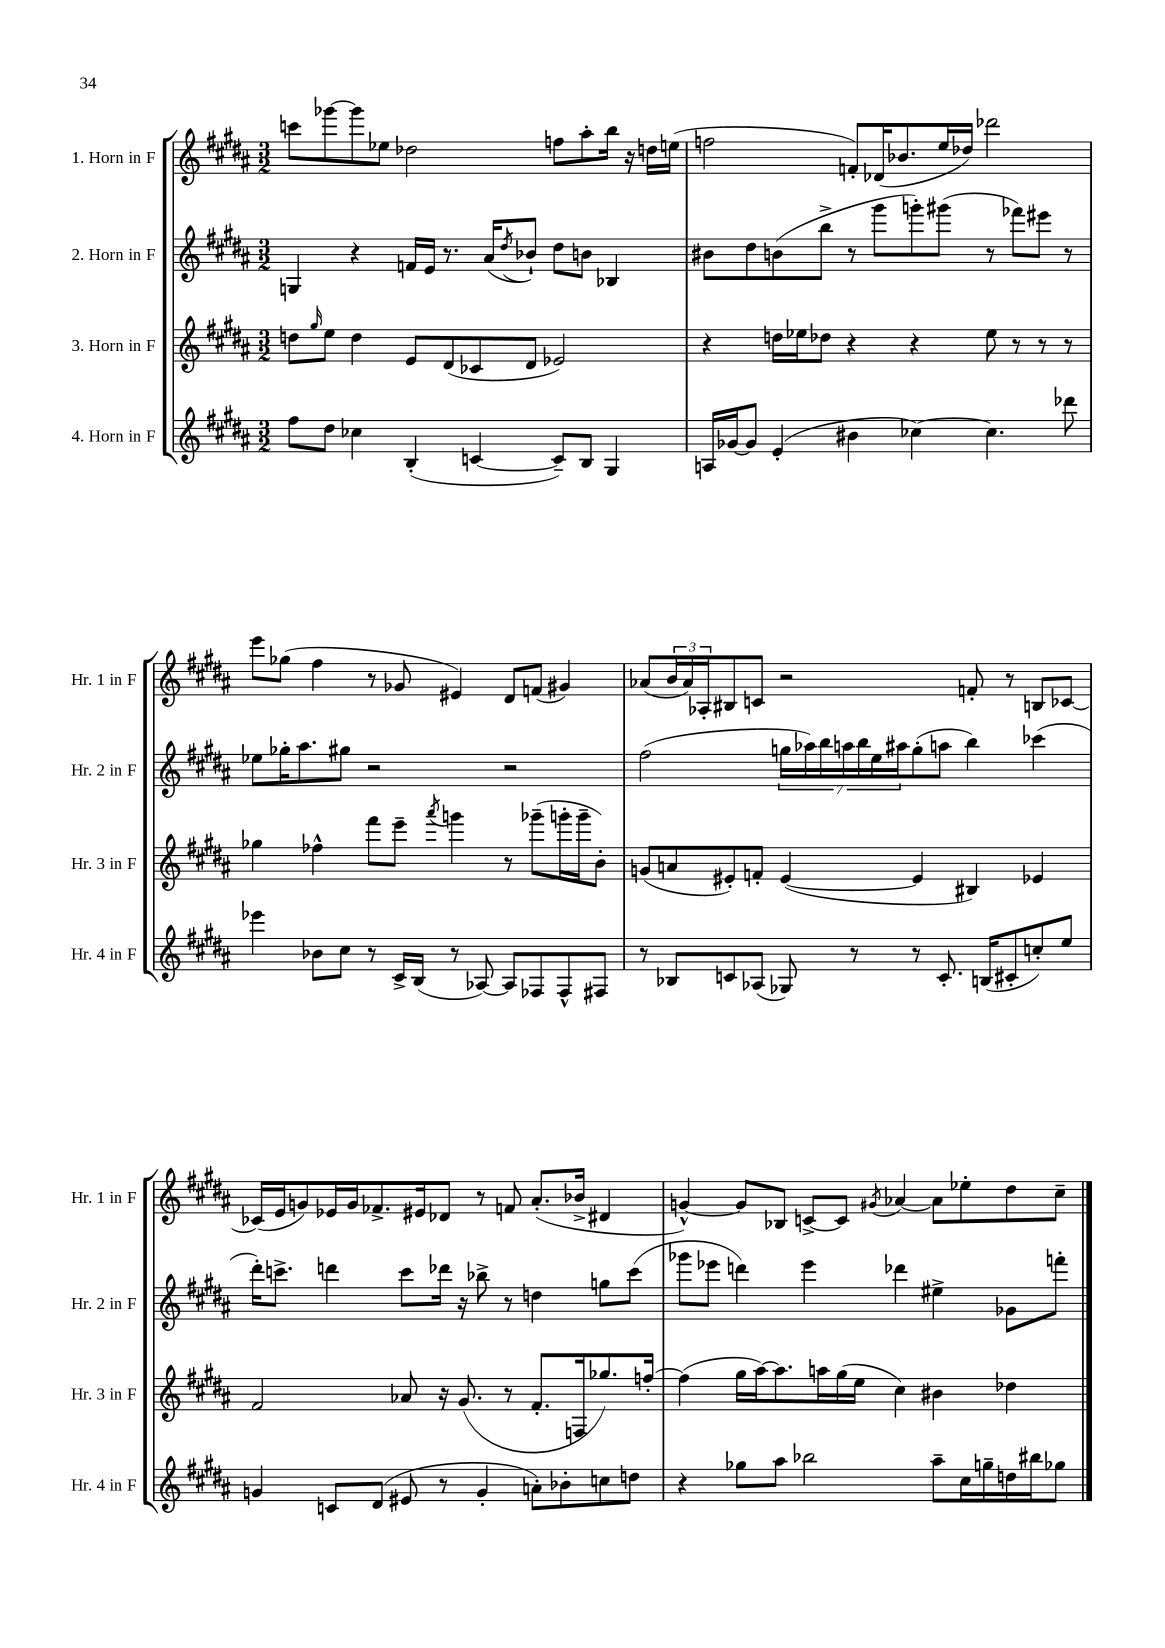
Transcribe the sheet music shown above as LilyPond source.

<<
\new StaffGroup <<
\new Staff = "s0" \with { instrumentName = "1. Horn in F" shortInstrumentName = "Hr. 1 in F" } {
    \clef treble \key b \major \numericTimeSignature \time 3/2
    c'''8 ges'''8~ ges'''8 ees''8 des''2 f''8 ais''8-. b''16 r16 d''16 e''16( |
    f''2 f'8-.) des'16( bes'8. e''16 des''16) des'''2 |
    e'''8 ges''8( fis''4 r8 ges'8 eis'4) dis'8 f'8( gis'4) |
    aes'8( \tuplet 3/2 { b'16 aes'16) aes16-. } bis8 c'8 r2 f'8-. r8 b8 ces'8~ |
    ces'16( e'16 g'8) ees'16 g'16 fes'8.-> eis'16 des'8 r8 f'8 ais'8.-.( bes'16-> dis'4 |
    g'4~-^) g'8 bes8 c'8~-> c'8 \acciaccatura { gis'8 } aes'4~ aes'8 ees''8-. dis''8 cis''8-- \bar "|." |
}
\new Staff = "s1" \with { instrumentName = "2. Horn in F" shortInstrumentName = "Hr. 2 in F" } {
    \clef treble \key b \major \numericTimeSignature \time 3/2
    g4 r4 f'16 e'16 r8. ais'16( \acciaccatura { dis''8 } bes'8-!) dis''8 b'8 bes4 |
    bis'8 dis''8 b'8( b''8-> r8 gis'''8 g'''8-.) gis'''8( r8 fes'''8) eis'''8 r8 |
    ees''8 ges''16-. ais''8. gis''8 r2 r2 |
    fis''2( \tuplet 7/4 { g''16 aes''16) b''16 a''16 b''16 e''16 ais''16 } g''8-.( a''8 b''4) ces'''4( |
    dis'''16-.) c'''8.-> d'''4 c'''8 des'''16 r16 bes''8-> r8 d''4 g''8 c'''8( |
    ges'''8 ees'''8 d'''4) ees'''4 des'''4 eis''4-> ges'8 f'''8-. \bar "|." |
}
\new Staff = "s2" \with { instrumentName = "3. Horn in F" shortInstrumentName = "Hr. 3 in F" } {
    \clef treble \key b \major \numericTimeSignature \time 3/2
    d''8 \grace { gis''16 } e''8 d''4 e'8 dis'8( ces'8 dis'8 ees'2) |
    r4 d''16 ees''16 des''8 r4 r4 ees''8 r8 r8 r8 |
    ges''4 fes''4-^ fis'''8 e'''8-- \acciaccatura { ais'''8 } g'''4 r8 ges'''8--( g'''16-. g'''16-- b'8-.) |
    g'8( a'8 eis'8-.) f'8-. eis'4~( eis'4 bis4) ees'4 |
    fis'2 aes'8 r16 gis'8.( r8 fis'8.-. f16 ges''8.) f''16~-. |
    f''4( gis''16 ais''16~) ais''8. a''16 gis''16( e''16 cis''4) bis'4 des''4 \bar "|." |
}
\new Staff = "s3" \with { instrumentName = "4. Horn in F" shortInstrumentName = "Hr. 4 in F" } {
    \clef treble \key b \major \numericTimeSignature \time 3/2
    fis''8 dis''8 ces''4 b4-.( c'4~ c'8--) b8 gis4 |
    a16 ges'16~ ges'8 e'4-.( bis'4 ces''4~) ces''4. des'''8 |
    ees'''4 bes'8 cis''8 r8 cis'16-> b16( r8 aes8~) aes8 fes8 fes8-^ fis8 |
    r8 bes8 c'8 aes8( ges8) r8 r8 c'8.-. b16( cis'8-. c''8-.) e''8 |
    g'4 c'8 dis'8( eis'8 r8 g'4-. a'8-.) bes'8-. c''8 d''8 |
    r4 ges''8 ais''8 bes''2 ais''8-- cis''16 g''16-- d''16 bis''16 ges''8 \bar "|." |
}
>>
>>
\layout { \context { \Score \remove "Bar_number_engraver" } }
